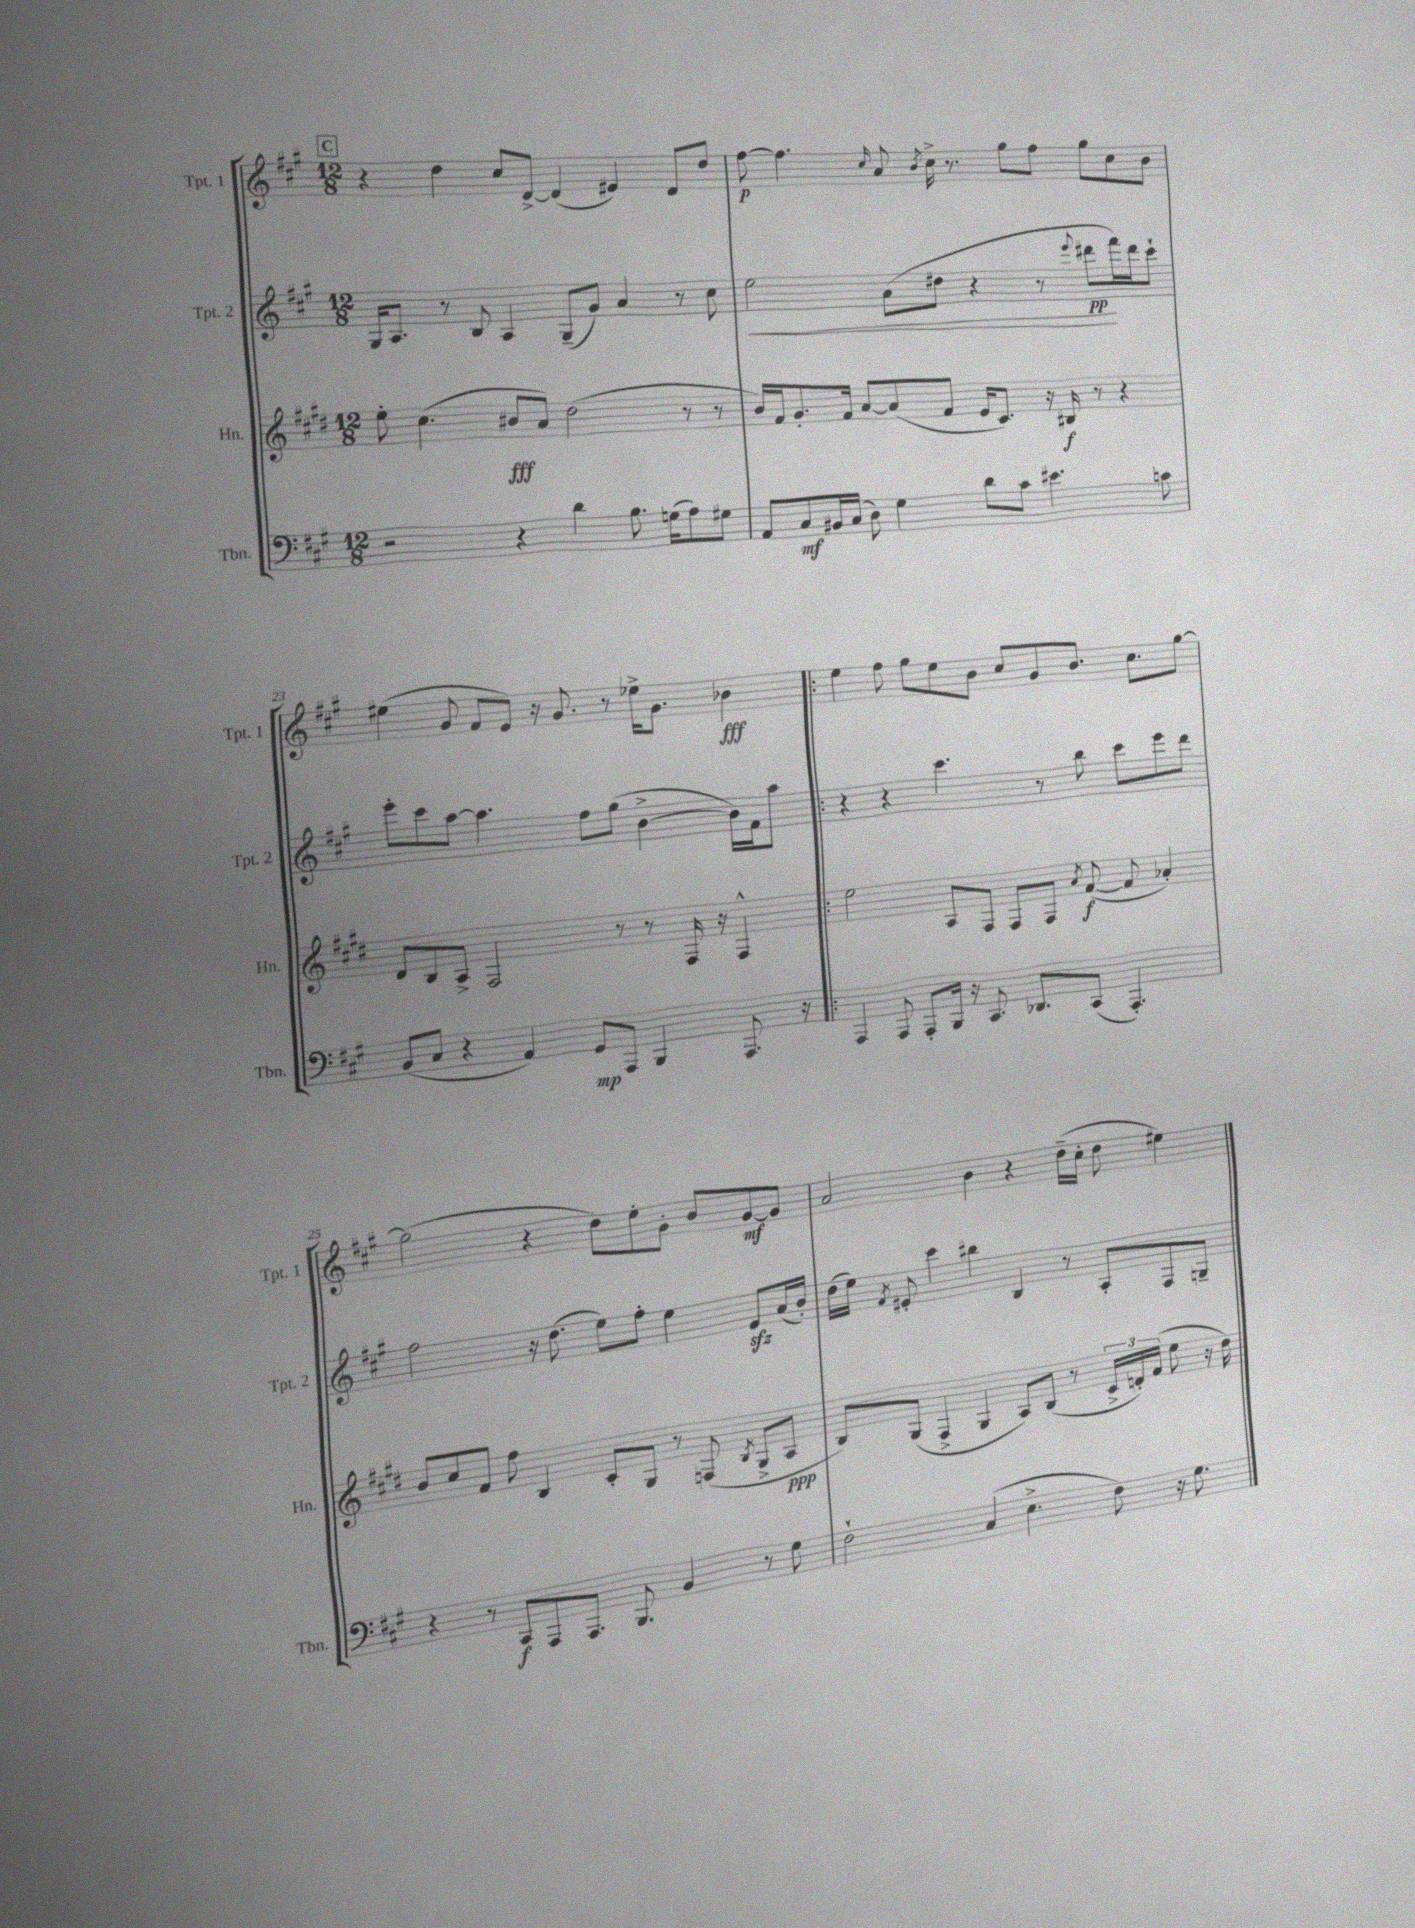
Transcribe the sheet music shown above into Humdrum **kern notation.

**kern	**dynam	**kern	**dynam	**kern	**dynam	**kern	**dynam
*part4	*part4	*part3	*part3	*part2	*part2	*part1	*part1
*staff4	*staff4	*staff3	*staff3	*staff2	*staff2	*staff1	*staff1
*I"Tbn.	*	*I"Hn.	*	*I"Tpt. 2	*	*I"Tpt. 1	*
*I'Tbn.	*	*I'Hn.	*	*I'Tpt. 2	*	*I'Tpt. 1	*
*clefF4	*	*clefG2	*	*clefG2	*	*clefG2	*
*k[f#c#g#]	*	*k[f#c#g#d#]	*	*k[f#c#g#]	*	*k[f#c#g#]	*
*M12/8	*	*M12/8	*	*M12/8	*	*M12/8	*
!!LO:REH:place=s1:t=C
=21	=21	=21	=21	=21	=21	=21	=21
2r	.	8ee'\	.	16G#/KL	.	4r	.
.	.	.	.	8.A/J	.	.	.
.	.	(4.cc#\	.	.	.	.	.
.	.	.	.	8r	.	4dd\	.
.	.	.	.	8B/	.	.	.
4r	.	8b#X/L	fff	4A/	.	8cc#/L	.
.	.	8a/J)	.	.	.	[8d^/J	.
4d\	.	(2dd#\	.	(8G#~/L	.	(4d/]	.
.	.	.	.	8g#/J)	.	.	.
8.B\	.	.	.	4a/	.	4e#X/)	.
(16Gn\KL	.	.	.	.	.	.	.
8A\)	.	8r	.	8r	.	8d/L	.
8G#X\J	.	8r	.	8cc#\	.	8dd/J	.
=22	=22	=22	=22	=22	=22	=22	=22
!	!	!	!	!	!LO:HP:b	!	!
8AA/L	.	16b/LL)	.	2ee\	<	[8ff#\	p
.	.	16f#/J	.	.	.	.	.
8C#/	mf	8.g#'/	.	.	.	4.ff#\]	.
16BB#X/L	.	.	.	.	.	.	.
(16C#/JJ	.	16f#/Jk	.	.	.	.	.
8D\)	.	[8a/L	.	.	.	.	.
.	.	.	.	.	.	16qqcc#/	.
4G#\	.	(8a/]	.	(8a\L	.	8a/	.
.	.	.	.	.	.	8qb/	.
.	.	8f#/J	.	8dd#X\J	.	16cc#^\	.
.	.	.	.	.	.	8.r	.
8d\L	.	16e/KL	.	4r	.	.	.
.	.	8.c#/J)	.	.	.	.	.
8c#\J	.	.	.	.	.	8gg#\L	.
4.e#X\	.	16r	.	8r	.	8ff#\J	.
.	.	16B#X/	f	.	.	.	.
.	.	.	.	8qqeee/	.	.	.
.	.	8r	.	8ddd#X\L	pp	8gg#\L	.
.	.	4r	.	16fff#\L)	[	8cc#\	.
.	.	.	.	16ddd#\J	.	.	.
8cn\	.	.	.	8ccc#`\J	.	8b\J	.
!!LO:LB:g=z
=23	=23	=23	=23	=23	=23	=23	=23
(8BB/L	.	8d#/L	.	8eee'\L	.	(4ee#X\	.
8C#/J	.	8B/	.	8ccc#\	.	.	.
4r	.	8A^/J	.	[8aa\J	.	8g#/	.
.	.	2F#/	.	4.aa\]	.	8f#/L	.
4AA/)	.	.	.	.	.	8e/J)	.
.	.	.	.	.	.	16r	.
.	.	.	.	.	.	8.g#/	.
8GG#/L	mp	.	.	8ff#\L	.	.	.
8AAA/J	.	8r	.	(8gg#\J	.	8r	.
4BBB/	.	8r	.	[4b^\	.	16ee-X^\KL	.
.	.	.	.	.	.	8.g#\J	.
.	.	16F#/	.	.	.	.	.
.	.	16r	.	.	.	.	.
8.AAA/	.	4F#^^/	.	16b\LL])	.	4b-X\	fff
.	.	.	.	16f#\J	.	.	.
.	.	.	.	8aa\J	.	.	.
16r	.	.	.	.	.	.	.
=24!|:	=24!|:	=24!|:	=24!|:	=24!|:	=24!|:	=24!|:	=24!|:
4AAA/	.	2ee\	.	4r	.	4ee\	.
8AAA/	.	.	.	4r	.	8ff#\	.
8AAA'/L	.	.	.	.	.	8gg#\L	.
16BBB/Jk	.	8A/L	.	4.ccc#\	.	8ee\	.
16r	.	.	.	.	.	.	.
8.CC#/	.	8F#/J	.	.	.	8b\J	.
.	.	8F#/L	.	.	.	8cc#/L	.
8.DD-X/L	.	.	.	.	.	.	.
.	.	8F#/J	.	8r	.	8g#/	.
.	.	8qa/	.	.	.	.	.
(8CC#/J	.	([8f#/	f	8bb\	.	8.b/J	.
4.AAA'/)	.	8f#/]	.	8ccc#\L	.	.	.
.	.	.	.	.	.	8.cc#\L	.
.	.	4a-X'/)	.	8eee\	.	.	.
.	.	.	.	8ddd\J	.	[8gg#\J	.
!!LO:LB:g=z
=25	=25	=25	=25	=25	=25	=25	=25
4r	.	8b/L	.	2ff#\	.	(2gg#\]	.
.	.	8cc#/	.	.	.	.	.
8r	.	8f#/J	.	.	.	.	.
8CC#/L	f	8ff#\	.	.	.	.	.
8AAA/	.	4B/	.	16r	.	4r	.
.	.	.	.	(8.dd\	.	.	.
8.AAA/J	.	.	.	.	.	.	.
.	.	8c#'/L	.	8ee\L)	.	8dd\L)	.
8.BBB/	.	.	.	.	.	.	.
.	.	8G#/J	.	8ff#'\J	.	8ee'\	.
4BB/	.	8r	.	4ee\	.	8g#'\J	.
.	.	(8Fn/	.	.	.	8b/L	.
.	.	8qB/	.	.	.	.	.
8r	.	8G#^/L	.	8ezz/L	.	[8g#/	mf
8G#\	.	8A/J	ppp	(16a/L	.	8g#/J]	.
.	.	.	.	16b'/JJ)	.	.	.
=26	=26	=26	=26	=26	=26	=26	=26
2F#`\	.	8B/L)	.	(16dd\LL	.	2a/	.
.	.	.	.	16ee\JJ)	.	.	.
.	.	.	.	8qf#/	.	.	.
.	.	(8G#/J	.	8e#X'/	.	.	.
.	.	4F#^/	.	4ccc#\	.	.	.
(4C#/	.	4G#/	.	4bb#X\	.	4b\	.
4.E^\	.	8A/L)	.	4B/	.	4r	.
.	.	(8B/J	.	.	.	.	.
.	.	8r	.	8r	.	(16dd~\LL	.
.	.	.	.	.	.	16cc#'\JJ	.
8F#\)	.	24c#^/LL	.	8A'/L	.	8dd\	.
.	.	24dn'/)	.	.	.	.	.
.	.	(24f#/JJ	.	.	.	.	.
16r	.	8ee\	.	8F#/	.	4ee#X\)	.
8.G#\	.	.	.	.	.	.	.
.	.	16r	.	8Gn~/J	.	.	.
.	.	16dd#\)	.	.	.	.	.
==	==	==	==	==	==	==	==
*-	*-	*-	*-	*-	*-	*-	*-
